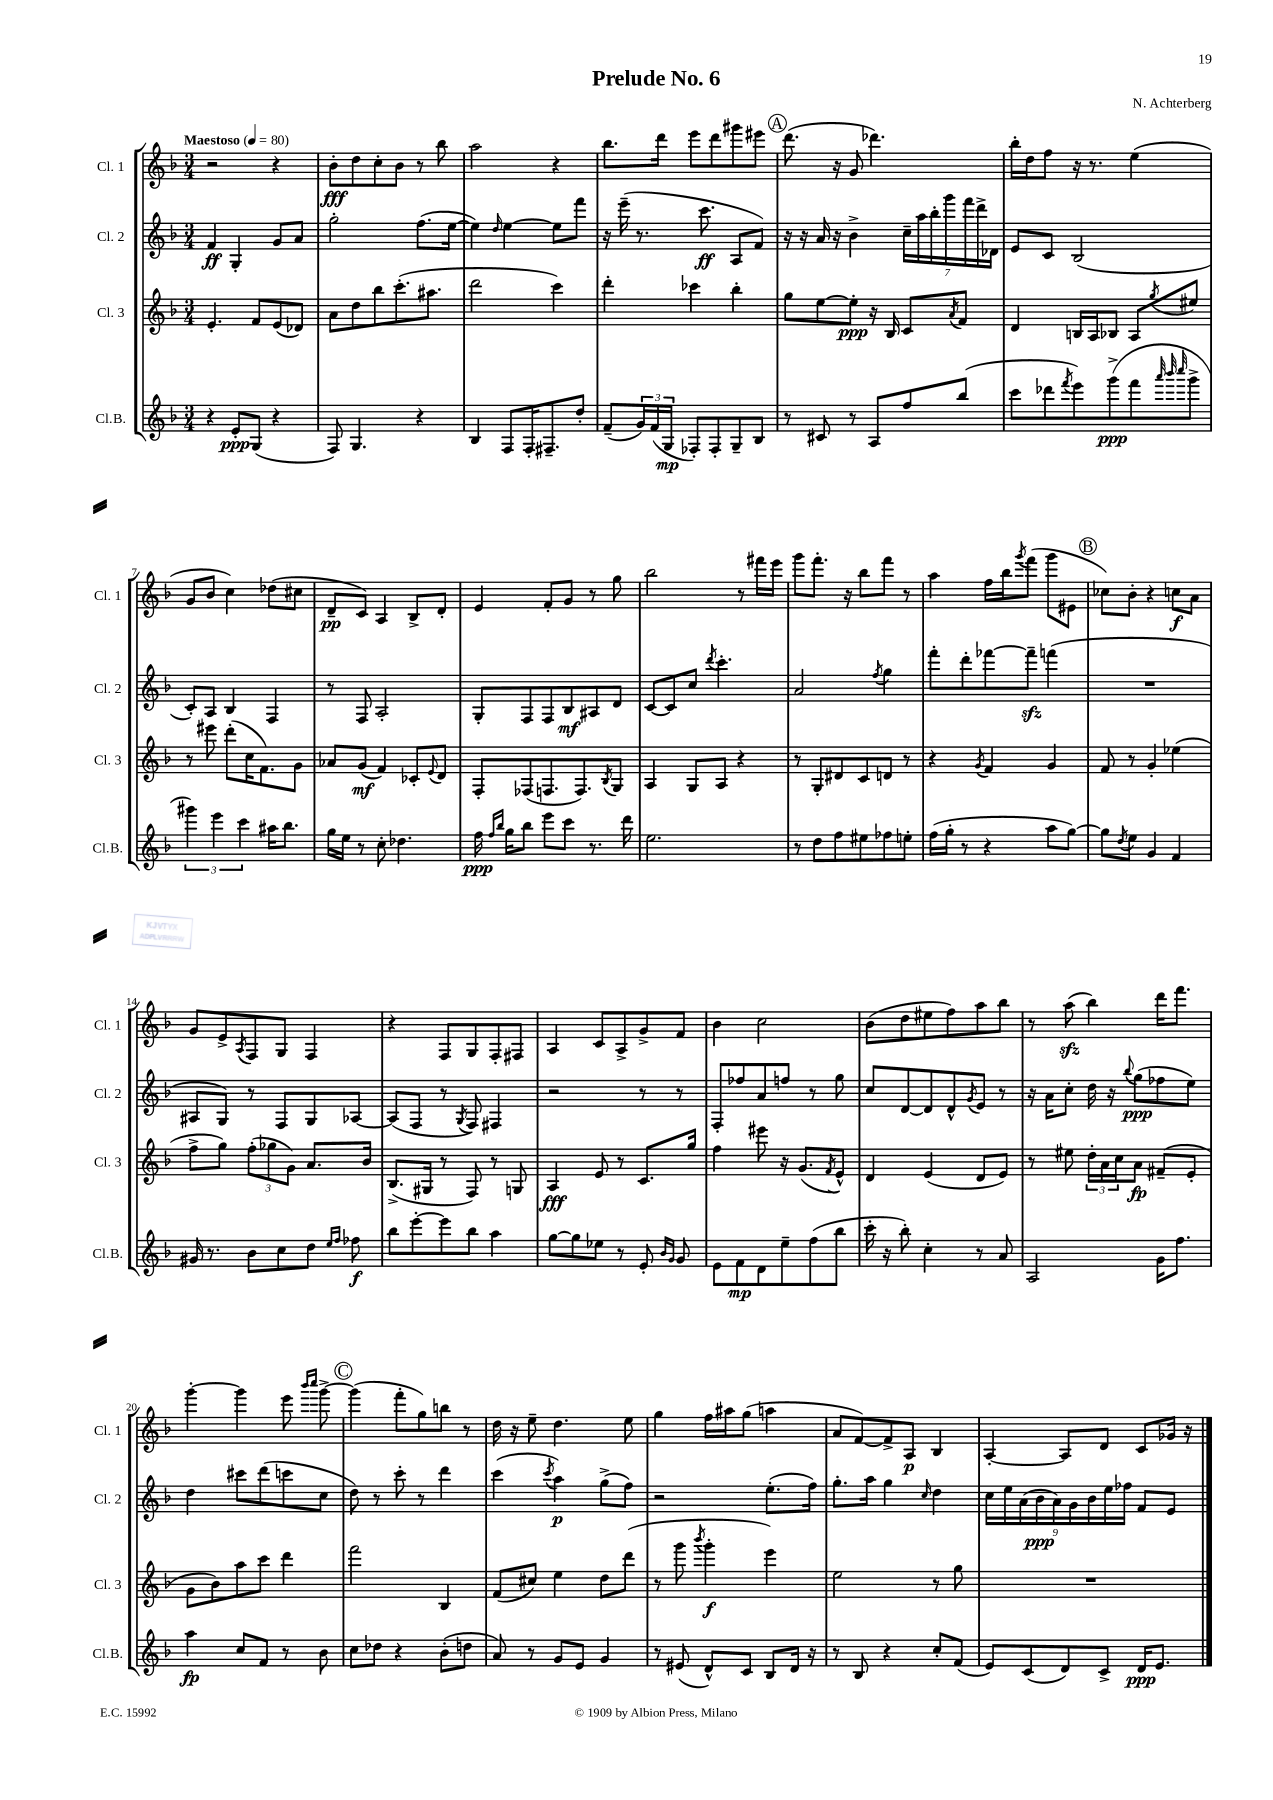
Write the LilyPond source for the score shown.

\header { title = "Prelude No. 6" composer = "N. Achterberg" }
<<
\new StaffGroup <<
\new Staff = "s0" \with { instrumentName = "Cl. 1" shortInstrumentName = "Cl. 1" } {
    \clef treble \key f \major \numericTimeSignature \time 3/4 \tempo "Maestoso" 4 = 80
    r2 r4 |
    bes'8-.\fff d''8 c''8-. bes'8 r8 bes''8 |
    a''2 r4 |
    bes''8. d'''16 e'''8 d'''8 gis'''8 eis'''8 |
    \mark \markup { \circle "A" } d'''8.( r16 g'8 des'''4.) |
    bes''16-. d''16 f''8 r16 r8. e''4( |
    g'8 bes'8 c''4) des''8( cis''8 |
    d'8--\pp c'8) a4 bes8-> d'8-. |
    e'4 f'8-. g'8 r8 g''8 |
    bes''2 r8 fis'''16 e'''16 |
    g'''8 f'''8.-. r16 bes''8 f'''8 r8 |
    a''4 f''16 bes''16 \acciaccatura { g'''8 } f'''8( g'''8 eis'8 |
    \mark \markup { \circle "B" } ces''8) bes'8-. r4 c''8\f a'8 |
    g'8 e'8-> \acciaccatura { a8 } f8 g8 f4 |
    r4 f8 g8 f8-. fis8 |
    a4 c'8 a8-> g'8-> f'8 |
    bes'4 c''2 |
    bes'8( d''8 eis''8 f''8) a''8 bes''8 |
    r8 a''8\sfz( bes''4) d'''16 f'''8. |
    g'''4~-. g'''4 e'''8 \grace { bes'''16 c''''16 } g'''8~-> |
    \mark \markup { \circle "C" } g'''4( f'''8-. g''8) b''8 r8 |
    d''16 r16 e''8-- d''4. e''8 |
    g''4 f''16 ais''16 g''8( a''4 |
    a'8 f'8~) f'8-> a8\p bes4 |
    a4~-. a8 d'8 c'8 ges'16 r16 \bar "|." |
}
\new Staff = "s1" \with { instrumentName = "Cl. 2" shortInstrumentName = "Cl. 2" } {
    \clef treble \key f \major \numericTimeSignature \time 3/4
    f'4\ff g4-. g'8 a'8 |
    g''2-. f''8.( e''16~ |
    e''4) \grace { d''16 } e''4~ e''8 f'''8 |
    r16 e'''16--( r8. c'''8.\ff a8 f'8) |
    \mark \markup { \circle "A" } r16 r16 a'16 r16 bes'4-> \tuplet 7/4 { c''16-- a''16 bes''16-. g'''16 f'''16 d'''16-> des'16 } |
    e'8 c'8 bes2( |
    c'8-.) a8 bes4 f4 |
    r8 f8 a2-. |
    g8-. f8 f8 bes8\mf ais8 d'8 |
    c'8~ c'8 c''8 \acciaccatura { d'''8 } c'''4.-. |
    a'2 \acciaccatura { f''8 } g''4 |
    f'''8-. d'''8-. fes'''8~ fes'''8--\sfz f'''4( |
    \mark \markup { \circle "B" } R2. |
    ais8 g8) r8 f8 g8 aes8~ |
    aes8( f8 r8 \acciaccatura { g8 } f8) fis4 |
    r2 r8 r8 |
    f8-. fes''8 a'8 f''8 r8 g''8 |
    c''8 d'8~ d'8 d'8-^ \acciaccatura { g'8 } e'8 r8 |
    r16 a'16 c''8-. d''16 r16 \appoggiatura { bes''8 } g''8\ppp( fes''8 e''8) |
    d''4 cis'''8 d'''8( c'''8 c''8 |
    \mark \markup { \circle "C" } d''8) r8 c'''8-. r8 d'''4 |
    c'''4( \acciaccatura { c'''8 } a''4\p) g''8->( f''8) |
    r2 e''8.-.( f''16) |
    g''8.-. a''16 g''4 \grace { c''16 } d''4 |
    \tuplet 9/8 { c''16 e''16 a'16( bes'16\ppp a'16) g'16 bes'16 e''16 fes''16 } f'8 e'8 \bar "|." |
}
\new Staff = "s2" \with { instrumentName = "Cl. 3" shortInstrumentName = "Cl. 3" } {
    \clef treble \key f \major \numericTimeSignature \time 3/4
    e'4.-. f'8 e'8( des'8) |
    a'8 d''8 bes''8 c'''8.-.( ais''8. |
    d'''2 c'''4) |
    d'''4-. ces'''4 bes''4-. |
    \mark \markup { \circle "A" } g''8 e''8~ e''8-.\ppp r16 bes16 c'8 \acciaccatura { a'8 } f'8 |
    d'4 b16 a16 bes8 a8 \acciaccatura { g''8 } eis''8 |
    r8 eis'''8 d'''8-.( c''16 f'8.) g'8 |
    aes'8 g'8\mf( f'4) ces'8-. \appoggiatura { e'8 } d'8 |
    f8-. fes8( f8. f8.) \acciaccatura { bes8 } g8 |
    a4 g8 a8 r4 |
    r8 g8-. dis'8 c'8 d'8 r8 |
    r4 \acciaccatura { g'8 } f'4 g'4 |
    \mark \markup { \circle "B" } f'8 r8 g'4-. ees''4( |
    f''8-> g''8) \tuplet 3/2 { f''8-.( ges''8 g'8) } a'8. bes'16 |
    bes8.->( gis16 r8 f8) r8 g8 |
    a4\fff e'8 r8 c'8. g''16 |
    f''4 eis'''8 r16 g'8.( \acciaccatura { f'8 } e'8-^) |
    d'4 e'4( d'8 e'8) |
    r8 eis''8 \tuplet 3/2 { d''16-. a'16 c''16 } a'8\fp fis'8--( e'8-. |
    g'8 bes'8) a''8 c'''8 d'''4 |
    \mark \markup { \circle "C" } f'''2 bes4 |
    f'8( cis''8) e''4 d''8 d'''8( |
    r8 g'''8 \acciaccatura { bes'''8 } g'''4-.\f e'''4) |
    e''2 r8 g''8 |
    R2. \bar "|." |
}
\new Staff = "s3" \with { instrumentName = "Cl.B." shortInstrumentName = "Cl.B." } {
    \clef treble \key f \major \numericTimeSignature \time 3/4
    r4 e'8-.\ppp g8( r4 |
    f8) g4. r4 |
    bes4 f8 f16-. fis8.-- d''8-. |
    f'8--( \tuplet 3/2 { g'16) f'16( g16\mp } fes8-.) fes8-. g8-- bes8 |
    \mark \markup { \circle "A" } r8 cis'8 r8 a8 f''8 bes''8( |
    c'''8 des'''8 \acciaccatura { f'''8 } e'''8) g'''8->\ppp( f'''8 \grace { a'''32 bes'''32 c''''32 } g'''8-> |
    \tuplet 3/2 { gis'''4) e'''4 c'''4 } ais''16 bes''8. |
    g''16 e''16 r8 c''8-. des''4. |
    f''16\ppp \grace { f''16 bes''16 } g''16 bes''8 e'''8 c'''8 r8. d'''16 |
    e''2. |
    r8 d''8 f''8 eis''8 fes''8 e''8-. |
    f''16( g''16-. r8 r4 a''8 g''8~) |
    \mark \markup { \circle "B" } g''8 \acciaccatura { d''8 } e''8 g'4 f'4 |
    gis'16 r8. bes'8 c''8 d''8 \grace { e''16 f''16 } fes''8\f |
    bes''8 e'''8~-. e'''8 bes''8 a''4 |
    g''8~ g''8 ees''8 r8 e'8-. \grace { bes'16 g'16 } g'8 |
    e'8 f'8\mp d'8 e''8-- f''8( bes''8 |
    c'''16-. r16 bes''8-.) c''4-. r8 a'8 |
    a2 g'16 f''8. |
    a''4\fp c''8 f'8 r8 bes'8 |
    \mark \markup { \circle "C" } c''8 des''8 r4 bes'8-.( d''8 |
    a'8) r8 g'8 e'8 g'4 |
    r8 eis'8( d'8-^) c'8 bes8 d'16 r16 |
    r8 bes8 r4 c''8-. f'8( |
    e'8) c'8( d'8) c'8-> d'16\ppp e'8. \bar "|." |
}
>>
>>
